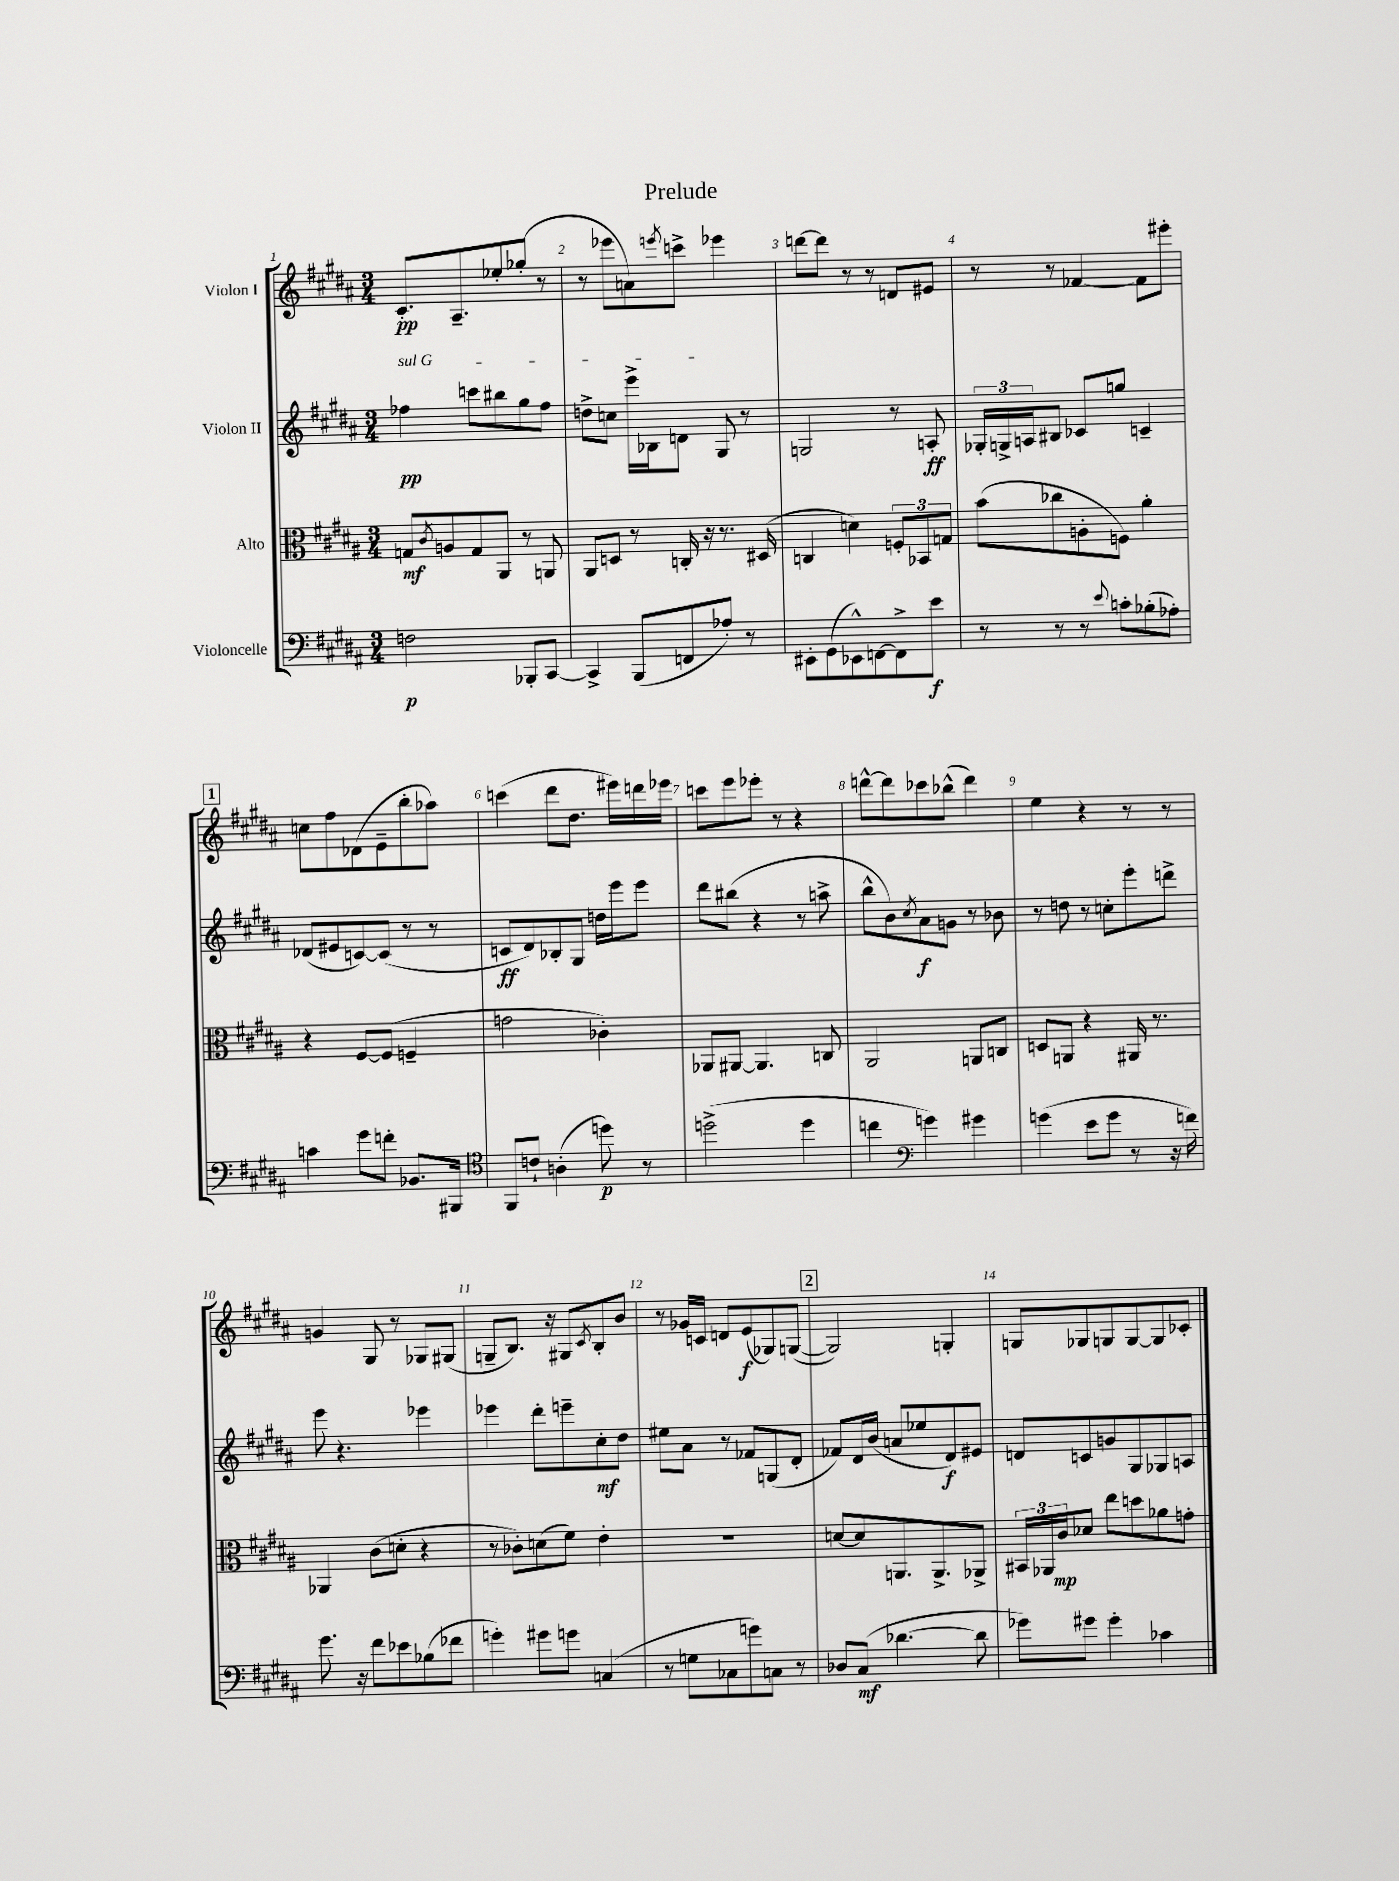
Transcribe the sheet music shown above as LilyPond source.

\header { title = "Prelude" }
<<
\new StaffGroup <<
\new Staff = "s0" \with { instrumentName = "Violon I" } {
    \clef treble \key b \major \numericTimeSignature \time 3/4
    cis'8.-.\pp ais8.-- ees''8-. ges''8-.( r8 |
    r8 ees'''8 a'8) \acciaccatura { e'''8 } c'''8-> ees'''4 |
    d'''8~ d'''8 r8 r8 d'8 eis'8 |
    r8 r8 fes'4~ fes'8 eis'''8-. |
    \mark \markup { \box "1" } c''8 fis''8 des'8( e'8-- b''8-. aes''8) |
    c'''4( dis'''8 dis''8. eis'''16) d'''16 ees'''16 |
    c'''8 e'''8 ees'''8-. r8 r4 |
    d'''8~-^ d'''8 ces'''8 bes''8-^( d'''4) |
    e''4 r4 r8 r8 |
    g'4 gis8 r8 ges8 gis8( |
    g8-- b8.) r16 gis8 \acciaccatura { cis'8 } b8-. b'8 |
    r8 ges'16 c'16 d'8 e'8\f( ges8) g8~( |
    \mark \markup { \box "2" } g2) g4-. |
    g8 ges8 g8 g8~ g8 ces'8-. \bar "|." |
}
\new Staff = "s1" \with { instrumentName = "Violon II" } {
    \clef treble \key b \major \numericTimeSignature \time 3/4
    \once \override TextSpanner.bound-details.left.text = \markup { \italic "sul G" } fes''4\pp\startTextSpan c'''8 bis''8 gis''8 fes''8 |
    d''8-> c''8 e'''16-> bes16 d'8 gis8\stopTextSpan r8 |
    g2 r8 a8-.\ff |
    \tuplet 3/2 { ges16-. g16-> a16 } bis8 ces'8 g''8 c'4-- |
    \mark \markup { \box "1" } des'8( eis'8 c'8~) c'8( r8 r8 |
    c'8\ff dis'8) bes8-. gis8 d''16 e'''16 e'''8 |
    dis'''8 bis''8( r4 r8 a''8-> |
    b''8-^ b'8) \acciaccatura { cis''8 } ais'8\f g'8 r8 bes'8 |
    r8 d''8 r8 c''8-. e'''8-. d'''8-> |
    e'''8 r4. ees'''4 |
    ees'''4 dis'''8-. e'''8-- cis''8-.\mf dis''8 |
    eis''8 ais'8 r8 fes'8 g8( dis'8-. |
    \mark \markup { \box "2" } fes'8) dis'16 b'16( a'8 ees''8 dis'8\f) eis'8 |
    d'8 c'8 g'8 gis8 ges8 a8 \bar "|." |
}
\new Staff = "s2" \with { instrumentName = "Alto" } {
    \clef alto \key b \major \numericTimeSignature \time 3/4
    g8\mf \acciaccatura { cis'8 } a8 g8 ais,8 r8 a,8 |
    ais,8 d8 r8 c16-. r16 r8. dis16( |
    c4 d'4) \tuplet 3/2 { f8-. bes,8 g8 } |
    b'8( ces''8 a8-. f8) ais'4-. |
    \mark \markup { \box "1" } r4 fis8~ fis8( f4-- |
    g'2 ces'4-.) |
    aes,8 ais,8~ ais,4. c8 |
    ais,2 a,8 c8 |
    d8 a,8 r4 ais,16 r8. |
    aes,4 cis'8( d'8-. r4 |
    r8 ces'8-.) d'8( fis'8) e'4-. |
    R2. |
    \mark \markup { \box "2" } d'8~ d'8 a,8. a,8.-> aes,8-> |
    \tuplet 3/2 { bis,16 aes,16 cis'16\mp } des'8 e''8 d''8 aes'8 g'8-. \bar "|." |
}
\new Staff = "s3" \with { instrumentName = "Violoncelle" } {
    \clef bass \key b \major \numericTimeSignature \time 3/4
    f2\p bes,,8-. cis,8~ |
    cis,4-> b,,8( f,8 aes8-.) r8 |
    eis,8-. gis,8( ees,8-^) f,8~ f,8-> e'8\f |
    r8 r8 r8 \appoggiatura { e'8 } c'8-. bes8-.( aes8-.) |
    \mark \markup { \box "1" } c'4 gis'8 f'8-. bes,8. bis,,16 |
    \clef tenor fis,8 c'8-! a4-.( d''8\p) r8 |
    d''2->( d''4 |
    c''4 \clef bass g'4) gis'4 |
    g'4( e'8 g'8 r8 r16 f'16) |
    gis'8. r16 fis'8 ees'8 bes8( fes'8 |
    g'4-.) gis'8 g'8 c4( |
    r8 g8 ces8 g'8) c8 r8 |
    \mark \markup { \box "2" } des8 cis8\mf( des'4.~ des'8 |
    ges'8) gis'8 gis'4-. ces'4 \bar "|." |
}
>>
>>
\layout { \context { \Score \override BarNumber.break-visibility = ##(#f #t #t) barNumberVisibility = #all-bar-numbers-visible } }
